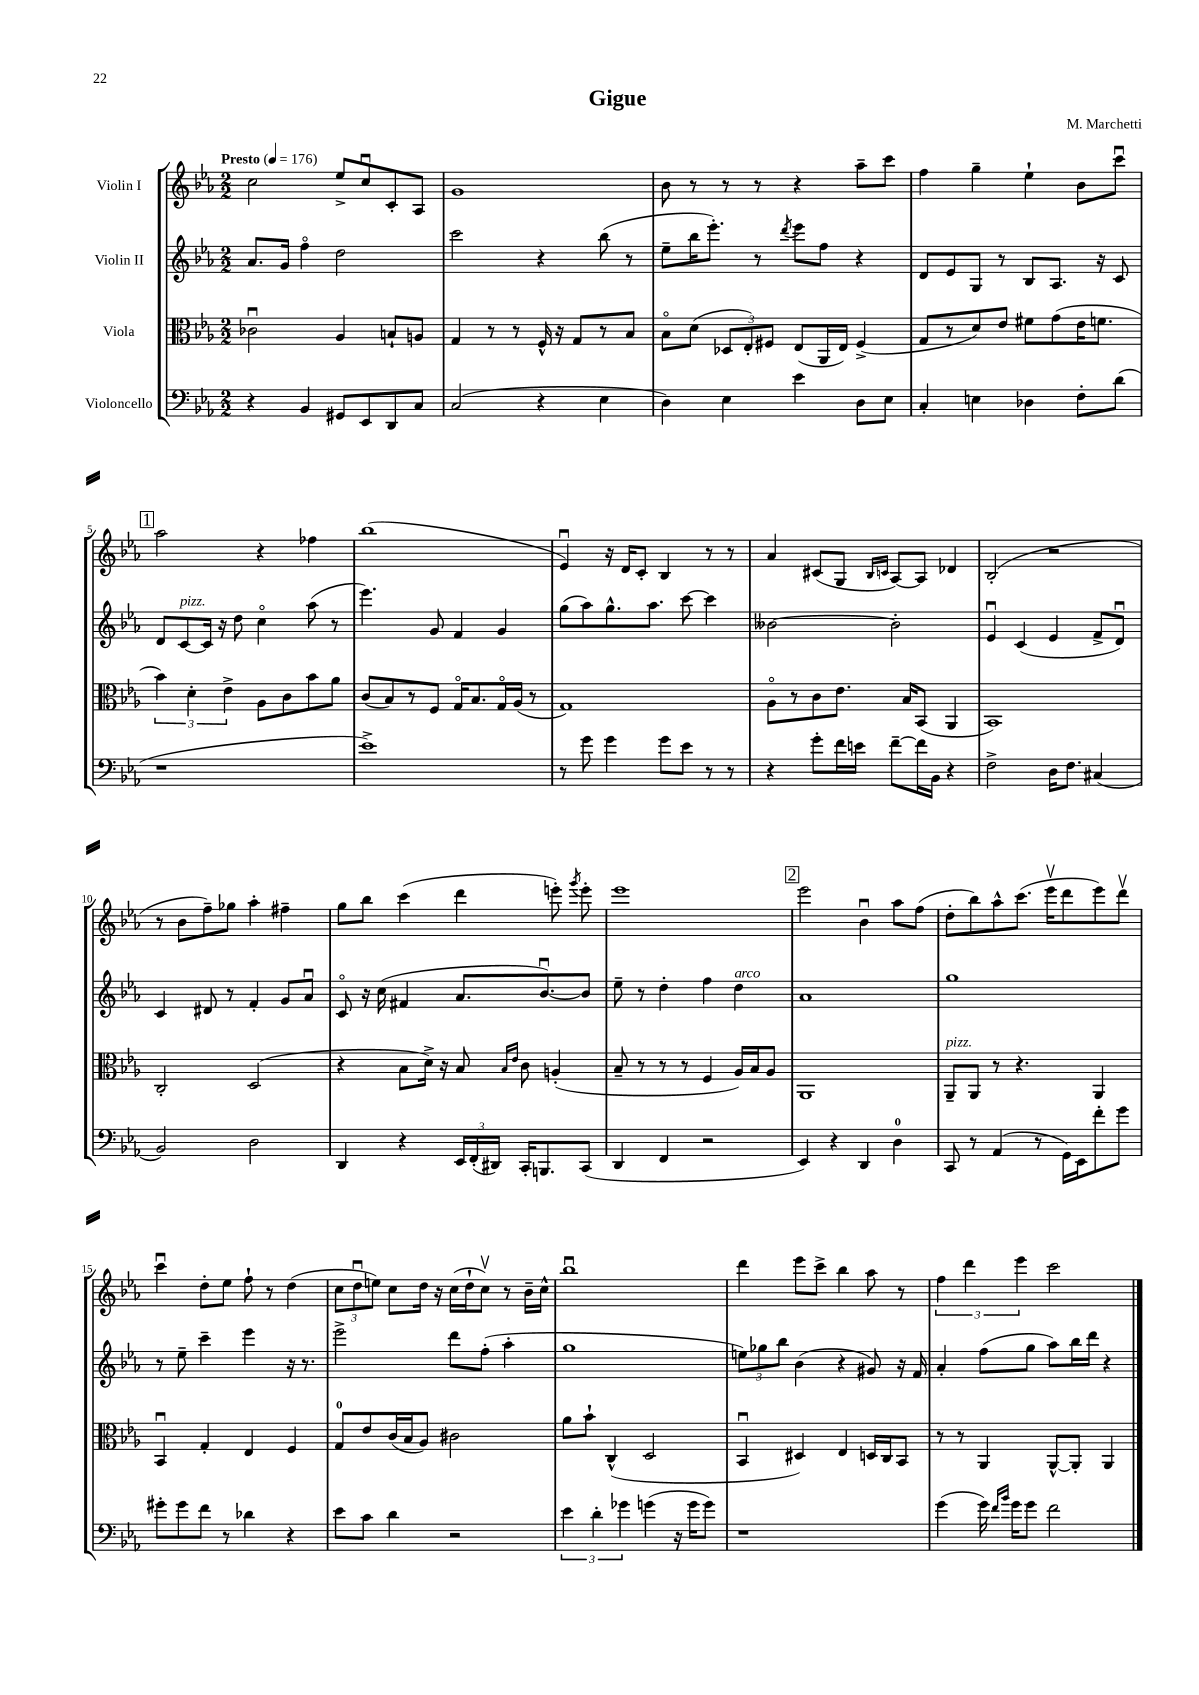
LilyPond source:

\header { title = "Gigue" composer = "M. Marchetti" }
<<
\new StaffGroup <<
\new Staff = "s0" \with { instrumentName = "Violin I" } {
    \clef treble \key ees \major \numericTimeSignature \time 2/2 \tempo "Presto" 4 = 176
    \autoBeamOff c''2 ees''8[-> c''8\downbow c'8-. aes8] |
    g'1 |
    bes'8 r8 r8 r8 r4 aes''8[-- c'''8] |
    f''4 g''4-- ees''4-! bes'8[ c'''8]\downbow |
    \mark \markup { \box "1" } aes''2 r4 fes''4 |
    bes''1( |
    ees'4\downbow) r16 d'16[ c'8]-. bes4 r8 r8 |
    aes'4 cis'8[( g8] \grace { bes16[ c'16] } aes8[~) aes8] des'4 |
    bes2-.( r2 |
    r8 bes'8[ f''8--) ges''8] aes''4-. fis''4-- |
    g''8[ bes''8] c'''4( d'''4 e'''8-.) \acciaccatura { g'''8 } e'''8-. |
    ees'''1 |
    \mark \markup { \box "2" } ees'''2 bes'4\downbow aes''8[ f''8]( |
    d''8[-. bes''8) aes''8-^ c'''8.]( ees'''16[\upbow d'''8 ees'''8) d'''8]\upbow |
    c'''4\downbow d''8[-. ees''8] f''8-! r8 d''4( |
    \tuplet 3/2 { c''8[ d''8\downbow e''8]) } c''8[ d''16] r16 c''16[( d''16-! c''8]\upbow) r8 bes'16[-- c''16]-^ |
    bes''1\downbow |
    d'''4 ees'''8[ c'''8]-> bes''4 aes''8 r8 |
    \tuplet 3/2 { f''4 d'''4 ees'''4 } c'''2 \bar "|." |
}
\new Staff = "s1" \with { instrumentName = "Violin II" } {
    \clef treble \key ees \major \numericTimeSignature \time 2/2
    \autoBeamOff aes'8.[ g'16] f''4\flageolet d''2 |
    c'''2 r4 bes''8( r8 |
    ees''8[-- bes''16 ees'''8.]-.) r8 \acciaccatura { d'''8 } ees'''8[ f''8] r4 |
    d'8[ ees'8 g8] r8 bes8[ aes8.] r16 c'8 |
    \mark \markup { \box "1" } d'8[ c'8~^\markup { \italic "pizz." } c'16] r16 d''8 c''4\flageolet aes''8( r8 |
    ees'''4.) g'8 f'4 g'4 |
    g''8[( aes''8) g''8.-^ aes''8.] c'''8~ c'''4 |
    beses'2~ beses'2-. |
    ees'4\downbow c'4( ees'4 f'8[-> d'8]\downbow) |
    c'4 dis'8 r8 f'4-. g'8[ aes'8]\downbow |
    c'8\flageolet r16 c''16( fis'4 aes'8.[ bes'8.~\downbow) bes'8] |
    ees''8-- r8 d''4-. f''4 d''4^\markup { \italic "arco" } |
    \mark \markup { \box "2" } aes'1 |
    g''1 |
    r8 ees''8-- c'''4-- ees'''4 r16 r8. |
    ees'''2-> d'''8[ f''8]-.( aes''4-. |
    g''1 |
    \tuplet 3/2 { e''8[) ges''8 bes''8] } bes'4( r4 gis'8) r16 f'16 |
    aes'4-. f''8[( g''8] aes''8[) bes''16 d'''16] r4 \bar "|." |
}
\new Staff = "s2" \with { instrumentName = "Viola" } {
    \clef alto \key ees \major \numericTimeSignature \time 2/2
    \autoBeamOff ces'2\downbow aes4 b8[-! a8] |
    g4 r8 r8 f16-^ r16 g8[ r8 bes8] |
    bes8[\flageolet d'8]( \tuplet 3/2 { des8[ ees8-.) fis8] } ees8[( aes,16 ees16]) fis4->( |
    g8[ r8 d'8) ees'8] fis'8[ g'8( ees'16 f'8.] |
    \mark \markup { \box "1" } \tuplet 3/2 { bes'4) d'4-. ees'4-> } aes8[ c'8 bes'8 aes'8] |
    c'8[( bes8) r8 f8] g16[\flageolet bes8. g16\flageolet aes16]( r8 |
    g1) |
    aes8[\flageolet r8 c'8 ees'8.] bes16[ bes,8]( aes,4 |
    bes,1) |
    c2-. d2( |
    r4 bes8[ d'16]->) r16 bes8 \grace { bes16[ ees'16] } c'8 a4-.( |
    bes8-- r8 r8 r8 f4 aes16[) bes16 aes8] |
    \mark \markup { \box "2" } aes,1 |
    aes,8[--^\markup { \italic "pizz." } aes,8] r8 r4. aes,4 |
    bes,4\downbow g4-. ees4 f4 |
    g8[-0 ees'8 c'16( bes16 aes8]) cis'2 |
    aes'8[ bes'8]-! c4-^( d2 |
    bes,4\downbow dis4) ees4 d16[ c16 bes,8] |
    r8 r8 aes,4 aes,8[~-^ aes,8]-. aes,4 \bar "|." |
}
\new Staff = "s3" \with { instrumentName = "Violoncello" } {
    \clef bass \key ees \major \numericTimeSignature \time 2/2
    \autoBeamOff r4 bes,4 gis,8[ ees,8 d,8 c8] |
    c2( r4 ees4 |
    d4) ees4 ees'4 d8[ ees8] |
    c4-. e4 des4 f8[-. d'8]( |
    \mark \markup { \box "1" } r1 |
    ees'1->) |
    r8 g'8 g'4 g'8[ ees'8] r8 r8 |
    r4 g'8[-. f'16 e'16] f'8[~-- f'16 bes,16] r4 |
    f2-> d16[ f8.] cis4( |
    bes,2) d2 |
    d,4 r4 \tuplet 3/2 { ees,16[ f,16-.( dis,16]) } c,16[-. b,,8. c,8]( |
    d,4 f,4 r2 |
    \mark \markup { \box "2" } ees,4) r4 d,4 d4-0 |
    c,8 r8 aes,4( r8 g,16[) ees,16 f'8-. g'8] |
    gis'8[-. gis'8 f'8] r8 des'4 r4 |
    ees'8[ c'8] d'4 r2 |
    \tuplet 3/2 { ees'4 d'4-. ges'4 } g'4( r16 g'16[ g'8]) |
    r1 |
    g'4( g'16) \grace { f'16[ bes'16] } g'16[ g'8] f'2 \bar "|." |
}
>>
>>
